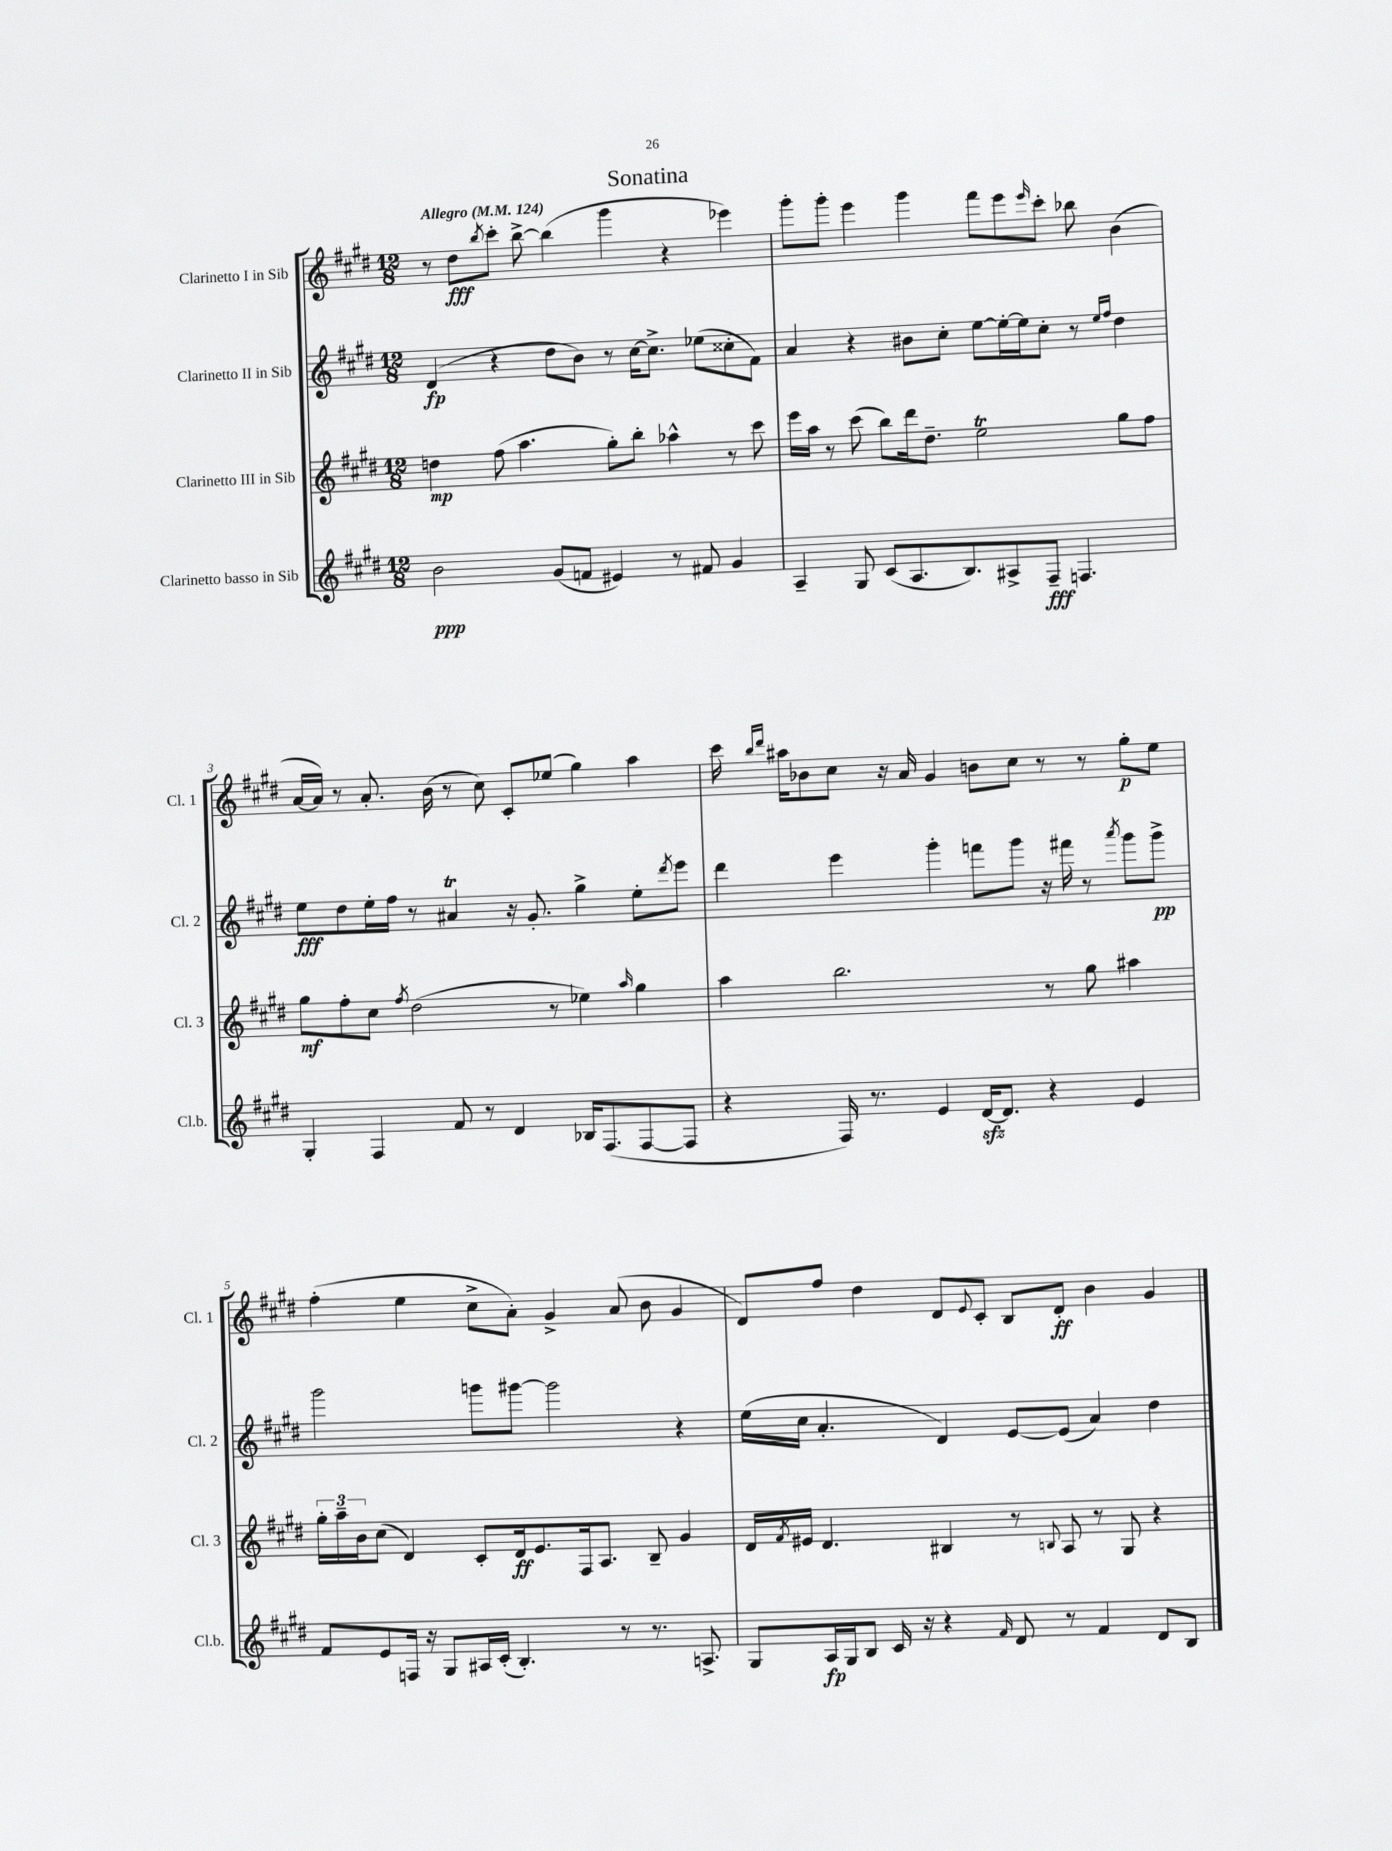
\header { title = "Sonatina" }
<<
\new StaffGroup <<
\new Staff = "s0" \with { instrumentName = "Clarinetto I in Sib" shortInstrumentName = "Cl. 1" } {
    \clef treble \key e \major \numericTimeSignature \time 12/8 \tempo "Allegro" 4 = 124
    r8 dis''8\fff \acciaccatura { b''8 } cis'''8-. b''8~-> b''4( gis'''4 r4 ees'''4) |
    gis'''8-. gis'''8-. e'''4 gis'''4 fis'''8 e'''8 \grace { e'''16 } cis'''8-. bes''8 b'4( |
    a'16~ a'16) r8 a'8.-. b'16( r8 cis''8) cis'8-. ees''8( gis''4) a''4 |
    cis'''16 \grace { b''16 dis'''16 } ais''16 bes'8 cis''8 r16 a'16 gis'4 b'8 cis''8 r8 r8 gis''8-.\p e''8 |
    fis''4-.( e''4 cis''8-> a'8-.) gis'4-> a'8( b'8 gis'4 |
    dis'8) fis''8 dis''4 dis'8 \appoggiatura { e'8 } cis'8-. b8 dis'8-.\ff b'4 gis'4 \bar "|." |
}
\new Staff = "s1" \with { instrumentName = "Clarinetto II in Sib" shortInstrumentName = "Cl. 2" } {
    \clef treble \key e \major \numericTimeSignature \time 12/8
    dis'4\fp( r4 dis''8 b'8) r8 cis''16~ cis''8.-> ees''8( cisis''8-. fis'8) |
    a'4 r4 bis'8 cis''8-. e''8~ e''16~-. e''16 cis''8-. r8 \grace { e''16 fis''16 } dis''4 |
    e''8\fff dis''8 e''16-. fis''16 r8 ais'4\trill r16 gis'8.-. gis''4-> e''8-. \acciaccatura { dis'''8 } e'''8 |
    dis'''4 e'''4 gis'''4-. f'''8 gis'''8 r16 fis'''16 r8 \acciaccatura { a'''8 } gis'''8 gis'''8->\pp |
    gis'''2 g'''8 gis'''8~ gis'''2 r4 |
    e''16( cis''16 a'4.-. dis'4) e'8~ e'8( a'4) dis''4 \bar "|." |
}
\new Staff = "s2" \with { instrumentName = "Clarinetto III in Sib" shortInstrumentName = "Cl. 3" } {
    \clef treble \key e \major \numericTimeSignature \time 12/8
    d''4\mp fis''8( a''4. gis''8-.) b''8-. aes''4-^ r8 cis'''8 |
    e'''16 a''16 r8 cis'''8( b''8) dis'''16 dis''8.-- e''2\trill gis''8 fis''8 |
    gis''8\mf fis''8-. cis''8 \acciaccatura { fis''8 } dis''2( r8 ees''4) \grace { a''16 } gis''4 |
    a''4 b''2. r8 gis''8 ais''4 |
    \tuplet 3/2 { gis''16-. a''16-- b'16 } cis''8( dis'4) cis'8-. dis'16\ff e'8. fis16 a8. b8-- gis'4 |
    dis'16 \acciaccatura { fis'8 } eis'16 dis'4. bis4 r8 \appoggiatura { b8 } a8 r8 gis8 r4 \bar "|." |
}
\new Staff = "s3" \with { instrumentName = "Clarinetto basso in Sib" shortInstrumentName = "Cl.b." } {
    \clef treble \key e \major \numericTimeSignature \time 12/8
    b'2\ppp gis'8( f'8 eis'4) r8 fis'8 gis'4 |
    a4-- gis8 cis'8( a8. b8.) ais8-> fis8--\fff f4. |
    gis4-. fis4 fis'8 r8 dis'4 bes16 fis8.( fis8~ fis8 |
    r4 fis16) r8. e'4 dis'16~\sfz dis'8. r4 e'4 |
    fis'8 e'8 f16 r16 gis8 ais16 cis'16-.( b4.-.) r8 r8. a8.-> |
    gis8 a16\fp gis16 b8 cis'16 r16 r4 \grace { fis'16 } dis'8 r8 fis'4 dis'8 b8 \bar "|." |
}
>>
>>
